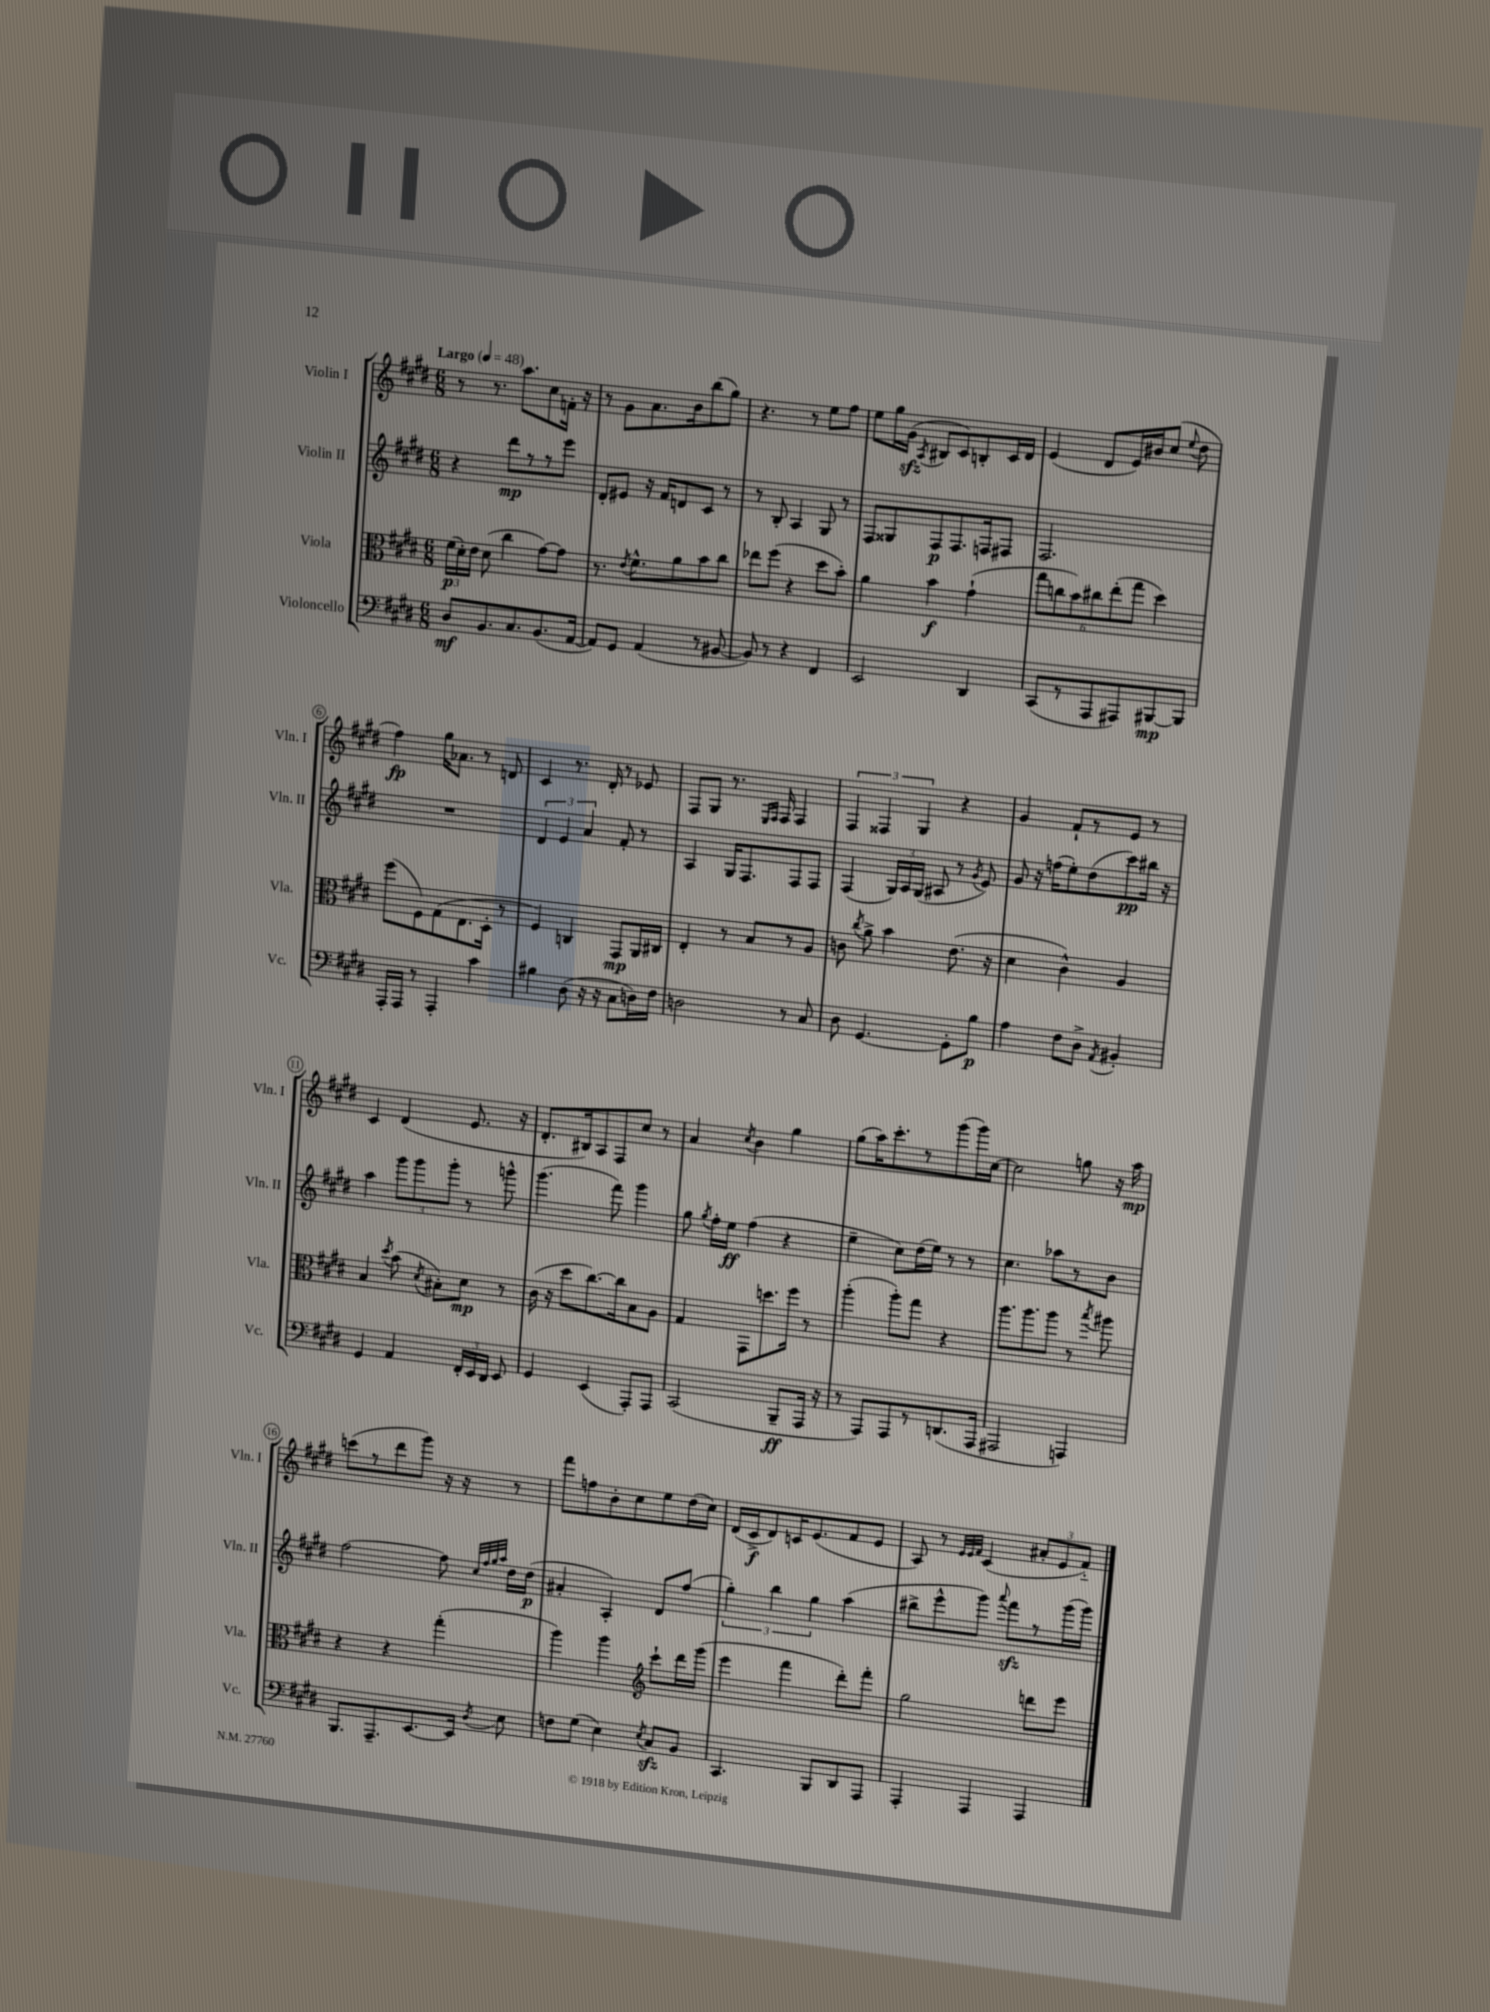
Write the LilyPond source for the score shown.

<<
\new StaffGroup <<
\new Staff = "s0" \with { instrumentName = "Violin I" shortInstrumentName = "Vln. I" } {
    \clef treble \key e \major \numericTimeSignature \time 6/8 \tempo "Largo" 4 = 48
    \autoBeamOff r8 r8. a''8.[ cis''8 f'16]-. r16 |
    r8 gis'8[ a'8. b'16 b''8( gis''8]) |
    r4. r8 e''8[ fis''8] |
    e''8[ gis''16 gis'16]\sfz( \acciaccatura { a8 } bis8[ cis'8) b8-. cis'16 dis'16] |
    e'4( dis'8[ e'16) bis'16 cis''8]( \appoggiatura { e''8 } dis''8 |
    fis''4\fp) gis''16[ aes'8.] r8 d'8 |
    cis'4 r8. dis'16-. r8 ees'8 |
    fis8[ gis8] r8. \grace { e16[ fis16] } fis16 fis4 |
    \tuplet 3/2 { fis4 fisis4 gis4 } r4 |
    gis'4 fis'8[-! r8 e'8] r8 |
    cis'4 dis'4( e'8. r16 |
    dis'8.[-. bis16) a8 fis8 cis''8] r8 |
    a'4 \acciaccatura { cis''8 } b'4 gis''4 |
    gis''8[( a''16) cis'''8.-. r8 gis'''8( gis'''16) cis''16]~ |
    cis''2 g''8 r16 a''16\mp |
    c'''8[( r8 dis'''8 gis'''8]) r16 r16 r8 |
    fis'''8[ f''8 b'8-. cis''8 e''8 dis''16( cis''16]) |
    dis'16[( cis'16->\f dis'8) c'16 e'8.( fis'8 e'8] |
    a8) r8 \grace { e'32[ e'32 fis'32] } cis'4( \tuplet 3/2 { ais'8[-. e'8 fis'8]-_) } \bar "|." |
}
\new Staff = "s1" \with { instrumentName = "Violin II" shortInstrumentName = "Vln. II" } {
    \clef treble \key e \major \numericTimeSignature \time 6/8
    \autoBeamOff r4 dis'''8[\mp r8 r8 e'''8] |
    dis'8[-. eis'8] r16 fis'16[ d'8 cis'8] r8 |
    r8 b8-. a4 gis8 r8 |
    fis8[ gisis8 fis8\p fis8. f16 fis8] |
    fis2. |
    R2. |
    \tuplet 3/2 { dis'4 e'4 a'4 } fis'8-. r8 |
    a4 gis16[ fis8. fis8 fis8] |
    fis4( \tuplet 3/2 { gis16[) a16 gis16]( } ais8 r8 \acciaccatura { gis'8 } e'8) |
    gis'8 r16 f''16[( e''8-.) dis''8( cis'''8\pp) bis''16] r16 |
    a''4 \tuplet 3/2 { gis'''8[ gis'''8 gis'''8]-. } r8 g'''8-^ |
    gis'''4.( fis'''8) gis'''4 |
    gis''8 \acciaccatura { gis''8 } fis''16[-. e''16]\ff fis''4( r4 |
    e''4-- cis''8[) dis''16( e''16]) r8 r8 |
    cis''4. aes''8[ r8 b'8] |
    fis''2~ fis''8 \grace { cis''32[ fis''32 gis''32 a''32] } dis''16[ dis''16]\p( |
    ais'4-. a4-.) dis'8[ fis''8]( |
    \tuplet 3/2 { gis''4-.) b''4 gis''4 } a''4( |
    bis''8[-> e'''8-^ gis'''8]) \appoggiatura { a'''8 } fis'''8[\sfz r8 gis'''16( gis'''16]) \bar "|." |
}
\new Staff = "s2" \with { instrumentName = "Viola" shortInstrumentName = "Vla." } {
    \clef alto \key e \major \numericTimeSignature \time 6/8
    \autoBeamOff \tuplet 3/2 { fis'16[\p( dis'16-.) e'16] } dis'8( cis''4 gis'8[~) gis'8] |
    r8. \acciaccatura { e'8 } fis'8.[-^ a'8 b'8 cis''8] |
    ees''8[ fis''8]( r4 dis''8[ b'8]-.) |
    a'4 b'4\f gis'4-!( |
    \tuplet 6/4 { gis''8[ c''8 b'8) cis''8 e''8-.( gis''8] } dis''4) |
    fis''8[( fis8) gis8( e8. dis16]-. r8 |
    fis4) c4 gis,8[\mp a,16 cis16] |
    e4-. r8 b8[ r8 a8] |
    c'8 \acciaccatura { cis''8 } a'8-> b'4 e'8.( r16 |
    dis'4 cis'4-^) a4 |
    b4 \acciaccatura { dis''8 } b'8( \acciaccatura { dis'8 } bis8[-.) dis'8]\mp r8 |
    cis'16( r16 dis''8[ cis''8.~) cis''16 b8 a8] |
    gis4 gis,8[ d''8. fis''16] r8 |
    a''4-.( a''8[-.) gis''8] r4 |
    a''8.[ a''8. a''8] r8 \acciaccatura { b''8 } ais''8 |
    r4 r4 gis''4-.( |
    a''4) a''4 \clef treble cis'''8[-! dis'''16 gis'''16]( |
    e'''4 fis'''4 dis'''8[-.) fis'''8]-. |
    gis''2 d'''8[ e'''8] \bar "|." |
}
\new Staff = "s3" \with { instrumentName = "Violoncello" shortInstrumentName = "Vc." } {
    \clef bass \key e \major \numericTimeSignature \time 6/8
    \autoBeamOff dis8[\mf b,8. cis8. b,8.( a,16]~ |
    a,8[) gis,8] a,4( r8 bis,8~ |
    bis,8) r8 r4 fis,4 |
    e,2 dis,4 |
    cis,8[( r8 a,,8 ais,,8) bis,,8~\mp bis,,8] |
    a,,16[-. a,,16] r8 a,,4-. cis'4 |
    bis4 dis8( r16 r16 cis8[ d16) fis16] |
    d2 r8 cis8 |
    dis8 gis,4.~ gis,8[-. b8]\p |
    a4 fis8[ dis8]-> \acciaccatura { a,8 } bis,4-. |
    gis,4 a,4 \tuplet 3/2 { fis,16[-. e,16 dis,16] } e,8 |
    gis,4 e,4( a,,8[-.) a,,8] |
    cis,2( b,,8[--\ff a,,16] r16 |
    r8 a,,8[) a,,8 r8 d,8.( a,,16] |
    ais,,2 a,,4) |
    b,,8.[ a,,8.-- e,8.~ e,16] \acciaccatura { dis8 } e8 |
    f8[ gis8]( e4) \acciaccatura { e8 } cis8[\sfz b,8] |
    cis,4. b,,8[ dis,8 a,,8] |
    a,,4-. a,,4 a,,4 \bar "|." |
}
>>
>>
\layout { \context { \Score \override BarNumber.stencil = #(make-stencil-circler 0.1 0.3 ly:text-interface::print) } }
